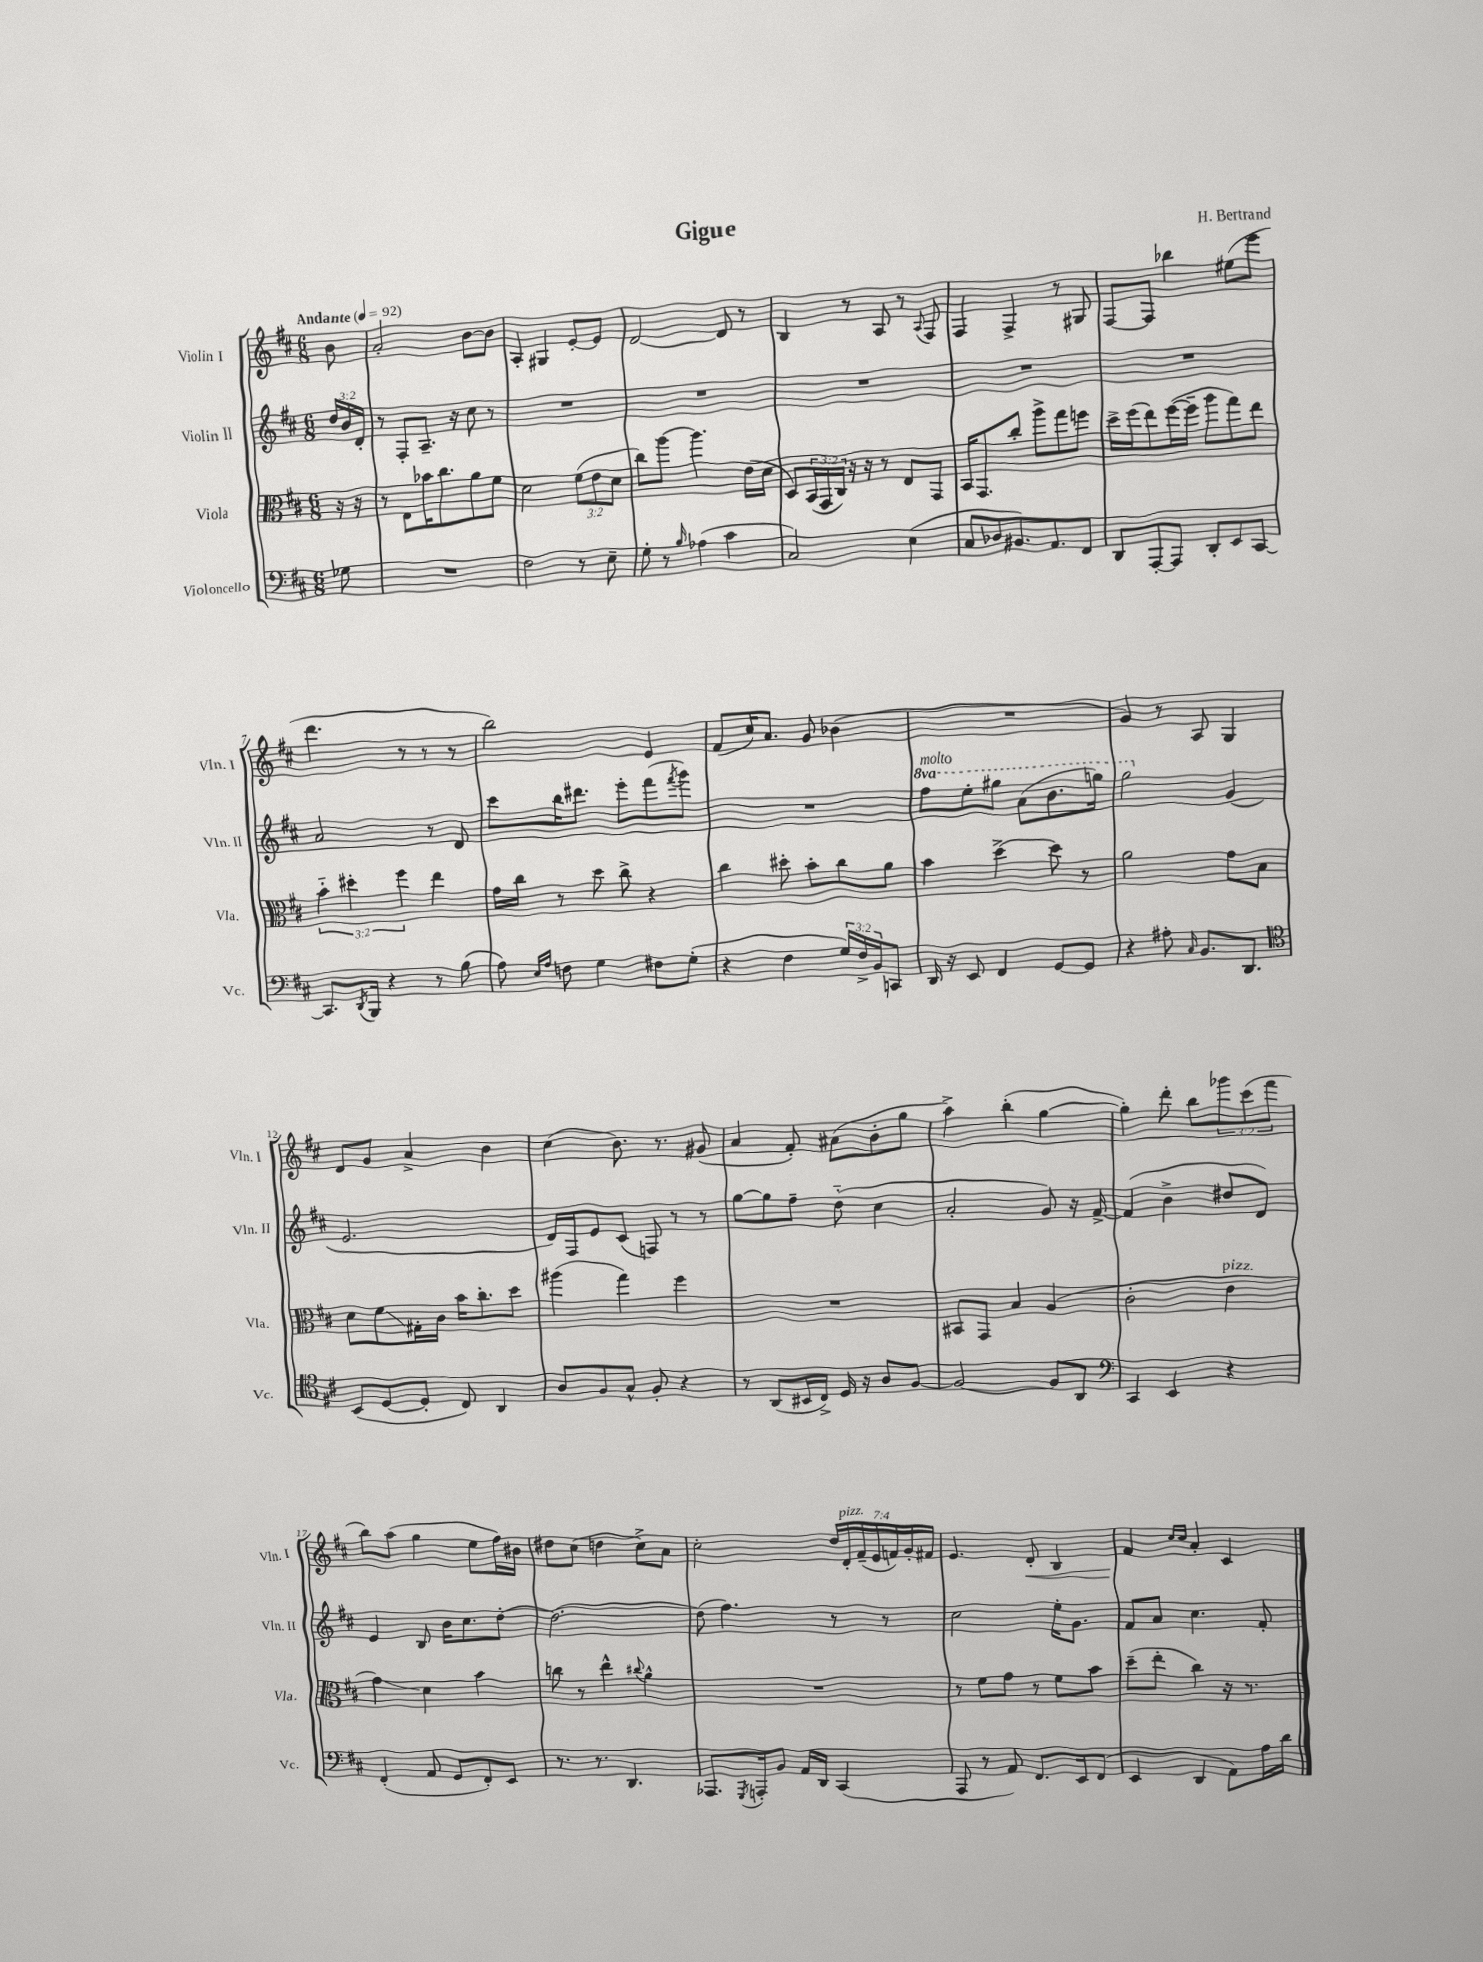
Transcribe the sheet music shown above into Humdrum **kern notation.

**kern	**kern	**kern	**kern
*staff4	*staff3	*staff2	*staff1
*clefF4	*clefC3	*clefG2	*clefG2
*k[f#c#]	*k[f#c#]	*k[f#c#]	*k[f#c#]
*M6/8	*M6/8	*M6/8	*M6/8
*MM92	*MM92	*MM92	*MM92
8G-	16r	24dd	8b
.	.	24b	.
.	16r	.	.
.	.	24d'	.
=	=	=	=
2.r	8r	8r	2a'
.	8E	8F#'	.
.	16b-	8.A~	.
.	8.cc#	.	.
.	.	16r	.
.	8a	8cc#	[8b
.	8f#	8r	8b]
=	=	=	=
2F#	2d	2.r	4A'
.	.	.	4G#
8r	(12f#	.	[8e'
.	12e	.	.
8E~	.	.	8e]
.	12d	.	.
=	=	=	=
8G'	8cc#)	2.r	[2d
8r	[8aa	.	.
16qqB	.	.	.
(4A-	4.aa]	.	.
4c#	.	.	8d]
.	(16e	.	8r
.	16d	.	.
=	=	=	=
2C#)	8D)	2.r	4B
.	(24BB	.	.
.	24GG	.	.
.	24C#)	.	.
.	16r	.	8r
.	16r	.	.
.	8r	.	8A
(4E	8E	.	8r
.	.	.	8qqA
.	8GG	.	8F#
=	=	=	=
8C#	16BB	2.r	4F#
.	8.GG	.	.
8D-	.	.	.
8.BB#)	8cc#'	.	4F#^
.	8aa^	.	.
8.AA	.	.	.
.	8gg	.	8r
8FF#	8ff	.	8G#
=	=	=	=
8DD	16dd^	2.r	[8F#
.	(16ff#	.	.
[8AAA'	8ee)	.	8F#]
8AAA]	([16ff#	.	4bb-
.	16ff#~]	.	.
8DD'	8aa	.	.
8EE	8gg)	.	(8ee#
[8CC#	8ee	.	8eee
=	=	=	=
8.CC#]	6b'~	2a	4.ddd
.	6dd#'	.	.
8qDD	.	.	.
16BBB	.	.	.
4r	.	.	.
.	6ff#	.	.
.	.	.	8r
8r	4ee	8r	8r
(8B	.	8d	8r
=	=	=	=
8A)	16g	8ccc#	2bb)
.	16cc#	.	.
16qqE	.	.	.
16qqA	.	.	.
8F	8r	16bb	.
.	.	8.ddd#	.
4G	8dd	.	.
.	8cc#^	8eee'	.
8F#	4r	(8fff#	4e
.	.	8qfff#	.
(8G'	.	8ggg)	.
=	=	=	=
4r	4cc#	2.r	(8f#
.	.	.	16cc#)
.	.	.	8.a
4F#	8dd#'	.	.
.	8b'	.	8g
24G)	8cc#	.	(4b-
24F#^	.	.	.
24BB	.	.	.
8CC	8a	.	.
=	=	=	=
16DD	4b	8fff#	2.r
16r	.	.	.
8EE	.	8eee'	.
4FF#	[4dd^	8ggg#	.
.	.	(8aa	.
[8GG	8dd]	8.bb	.
8GG]	8r	.	.
.	.	16ggg)	.
=	=	=	=
4r	2a	2ggg	4g)
8A#'	.	.	8r
16qqC#	.	.	.
8.BB	.	.	8A
.	8g	(4g	4G
8.DD	.	.	.
.	8B	.	.
=	=	=	=
*clefC4	*	*	*
(8BB	8d	2.e	8d
[8D	8f#	.	8g
8D']	16G#'	.	4a^
.	16c#	.	.
8C#)	16b	.	.
.	8.cc#'	.	.
4AA	.	.	4b
.	8dd	.	.
=	=	=	=
8A	(4aa#	16d)	(4cc#
.	.	16F#	.
8F#	.	8e	.
8G^^	4gg)	(8c#	8.b)
8F#'	.	8F)	.
.	.	.	8.r
4r	4ff#	8r	.
.	.	8r	(8g#
=	=	=	=
8r	2.r	[8gg	4a
(8AA	.	8gg]	.
16BB#	.	8ff#~	8f#')
16C#^)	.	.	.
16D	.	(8dd'~	(8a#
16r	.	.	.
8A	.	4cc#	8b'
[8F#	.	.	8gg
=	=	=	=
2F#_	8BB#	2a'	4aa^)
.	8GG	.	.
.	4B	.	(4bb'
8F#]	(4A	8g)	[4gg
8AA	.	16r	.
.	.	[16f#^	.
=	=	=	=
*clefF4	*	*	*
4CC#	2c#'	(4f#]	4gg'])
4EE	.	4b^	8ddd'
.	.	.	8bb
4r	4e	8dd#	12ggg-
.	.	.	(12ccc#
.	.	8d)	.
.	.	.	12fff#
=	=	=	=
(4FF#'	4g)	4e	8bb)
.	.	.	(8aa
8AA	4d	8B	4gg
8GG	.	16b	.
.	.	8.cc#	.
8FF#')	4b	.	8ee
8EE	.	[8dd'	16ff#)
.	.	.	16b#
=	=	=	=
8.r	8cc	2.dd_	8dd#
.	8r	.	(8cc#
8.r	.	.	.
.	4ee^^	.	4dd
4.DD	.	.	.
.	8qqcc#	.	.
.	4a^^	.	8cc#^)
.	.	.	8a
=	=	=	=
8.AAA-	2.r	(8dd]	2cc#'
.	.	4.ff#)	.
8qGGG	.	.	.
16AAA'	.	.	.
8BB	.	.	.
16AA	.	.	.
16DD	.	.	.
(4CC#	.	8r	28dd
.	.	.	28d'
.	.	.	(28f#~
.	.	.	28e
.	.	8r	.
.	.	.	28f)
.	.	.	28g'
.	.	.	28f#
=	=	=	=
8AAA	8r	2cc#	4.e
8r	8f#	.	.
8AA)	8g	.	.
8.FF#	8r	.	8d'
.	8f#	16ee'	4B
16EE	.	8.g	.
(8FF#	8b	.	.
=	=	=	=
4EE	(8dd~	8f#	4f#
.	8ee'	8a	.
.	.	.	16qqcc#
.	.	.	16qqcc#
4DD	4cc#)	4.cc#	4a'
8AA)	16r	.	4c#
.	8.r	.	.
16A	.	8f#'	.
16d	.	.	.
==	==	==	==
*-	*-	*-	*-
